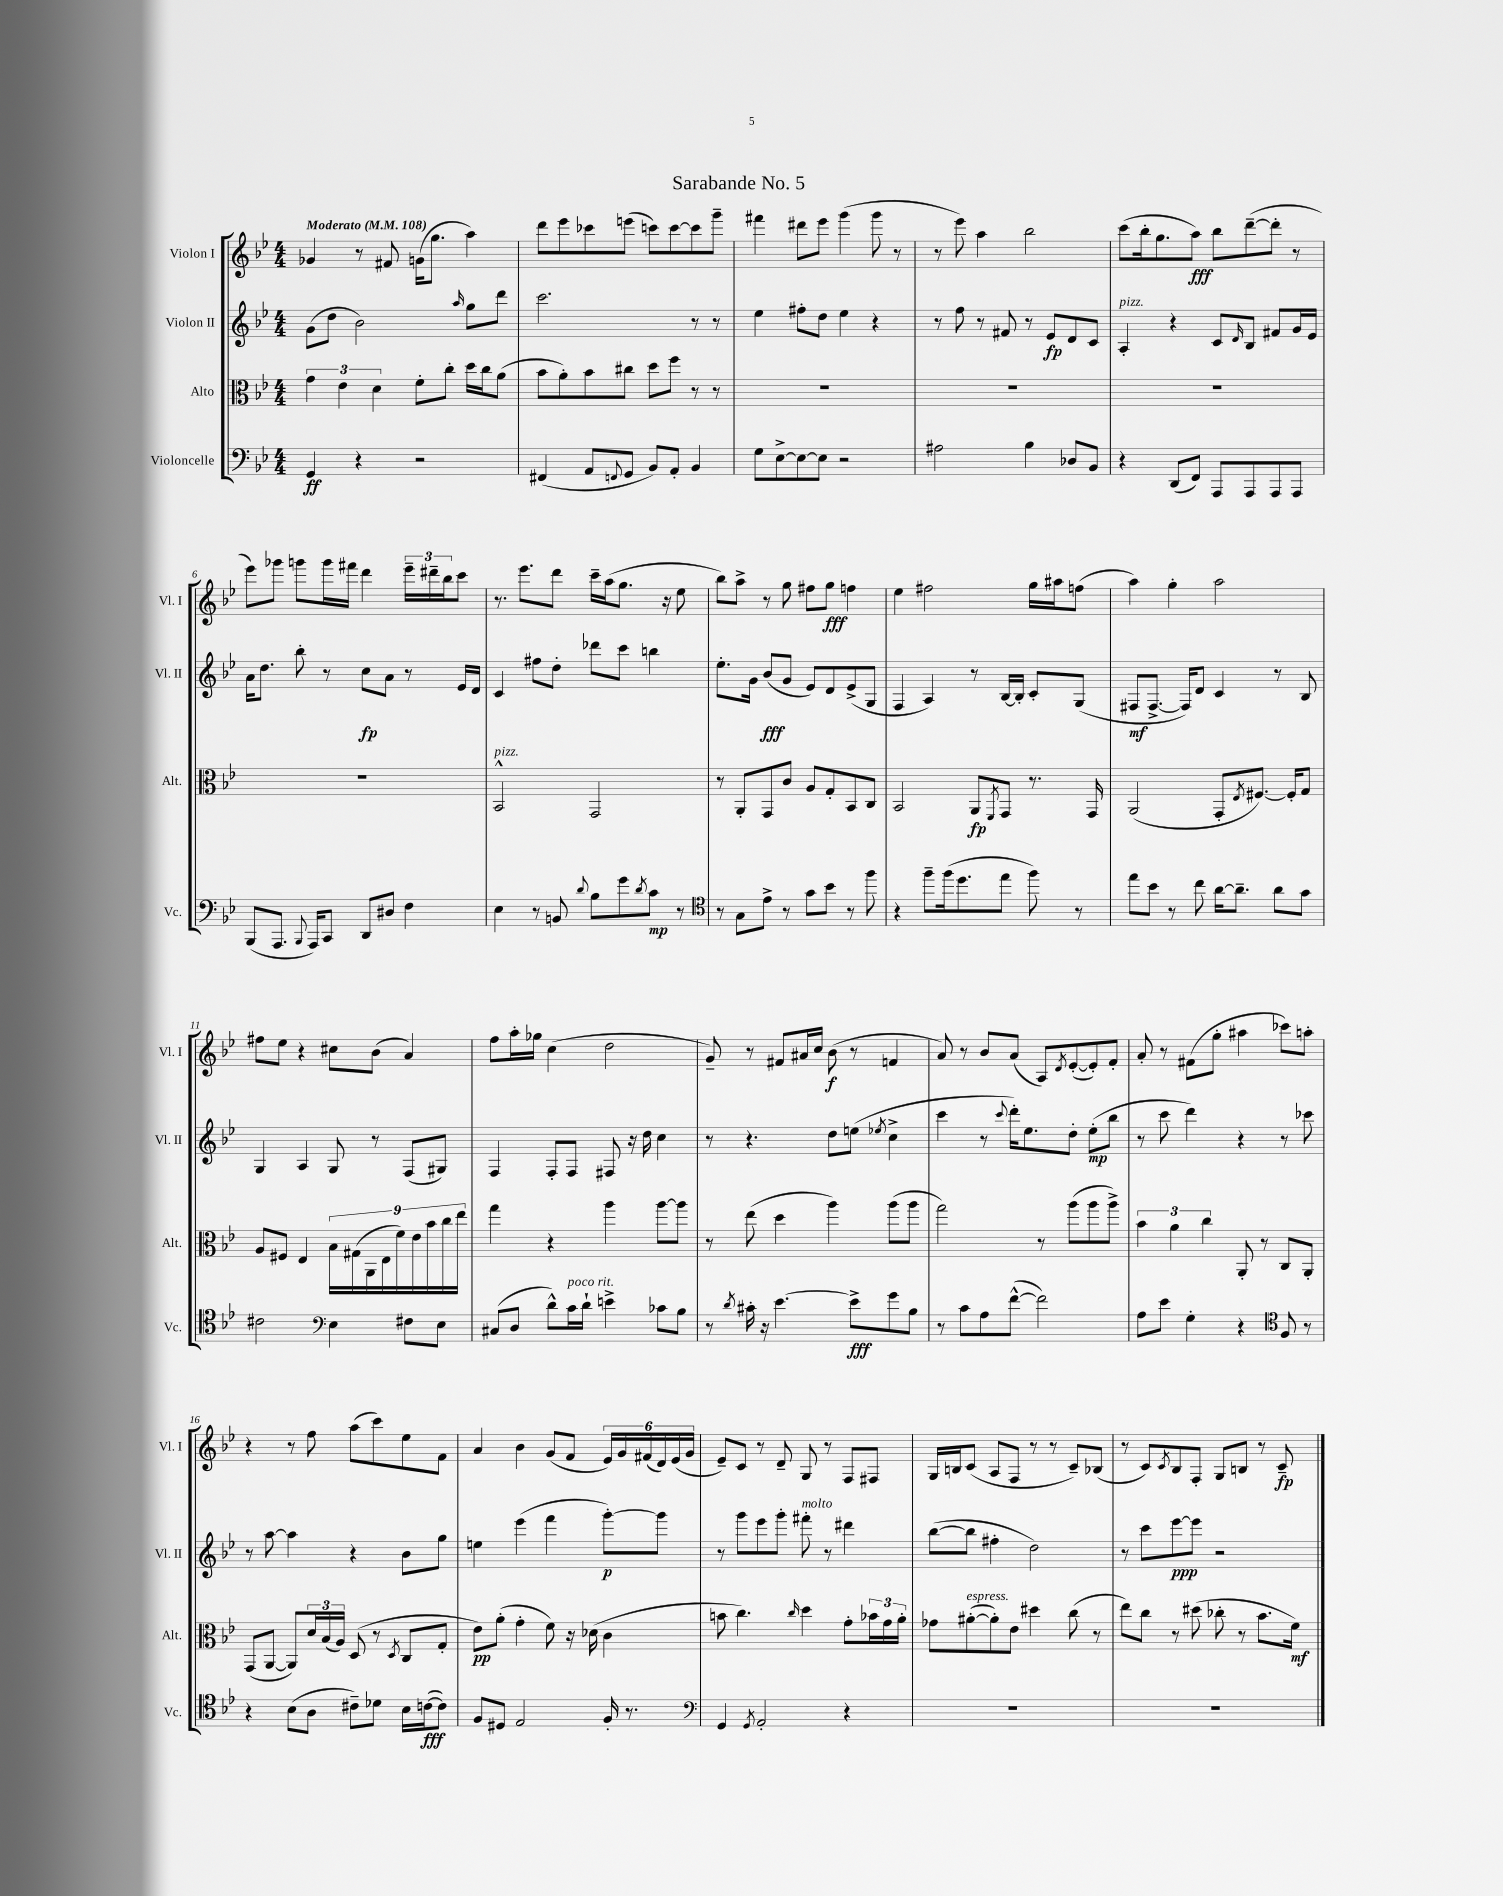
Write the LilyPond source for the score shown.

\header { title = "Sarabande No. 5" }
<<
\new StaffGroup <<
\new Staff = "s0" \with { instrumentName = "Violon I" shortInstrumentName = "Vl. I" } {
    \clef treble \key bes \major \numericTimeSignature \time 4/4 \tempo "Moderato" 4 = 108
    ges'4 r8 fis'8 g'16( g''8. a''4) |
    d'''8 ees'''8 ces'''8 e'''8( c'''8) c'''8~ c'''8 g'''8-- |
    fis'''4 dis'''8 ees'''8 g'''4( g'''8 r8 |
    r8 ees'''8) a''4 bes''2 |
    c'''8( bes''16-. g''8. a''8\fff) bes''8 d'''8~--( d'''8-. r8 |
    ees'''8) ges'''8 g'''8 g'''16 fis'''16 d'''4 \tuplet 3/2 { ees'''16-- dis'''16-- bes''16 } c'''8 |
    r8. ees'''8. d'''8 c'''16-- a''16( g''8. r16 ees''8 |
    bes''8) a''8-> r8 g''8 fis''8 g''8\fff f''4 |
    ees''4 fis''2 g''16 ais''16 f''8( |
    a''4) g''4-. a''2 |
    fis''8 ees''8 r4 cis''8 bes'8( a'4) |
    f''8 a''16-. ges''16 c''4( d''2 |
    g'8--) r8 fis'8 ais'16 c''16 bes'8\f( r8 f'4 |
    a'8) r8 bes'8 a'8( a8) \acciaccatura { d'8 } ees'8~-.( ees'8-.) f'8-. |
    a'8-. r8 fis'8( g''8-. ais''4 ces'''8) a''8-. |
    r4 r8 f''8 a''8( c'''8) ees''8 f'8 |
    a'4 bes'4 g'8( f'8 \tuplet 6/4 { ees'16) g'16 fis'16( d'16) ees'16( g'16 } |
    ees'8--) c'8 r8 d'8-- g8 r8 f8 fis8 |
    g16 b16 c'8( a8 f8 r8 r8 c'8--) bes8( |
    r8 c'8) \acciaccatura { c'8 } bes8 f8-. g8 b8 r8 c'8--\fp \bar "|." |
}
\new Staff = "s1" \with { instrumentName = "Violon II" shortInstrumentName = "Vl. II" } {
    \clef treble \key bes \major \numericTimeSignature \time 4/4
    g'8( d''8 bes'2) \grace { a''16 } g''8 d'''8 |
    c'''2. r8 r8 |
    ees''4 fis''8-. d''8 ees''4 r4 |
    r8 f''8 r8 fis'8 r8 ees'8\fp d'8 c'8 |
    a4-.^\markup { \italic "pizz." } r4 c'8 \grace { d'16 } bes8 fis'8 g'16 ees'16 |
    a'16 d''8. bes''8-. r8 c''8\fp a'8 r8 ees'16 d'16 |
    c'4 fis''8 d''8-. des'''8 c'''8 b''4 |
    ees''8.-. g'16 bes'8\fff( g'8 ees'8) d'8 ees'8->( g8 |
    f4 a4) r8 bes16~ bes16-. c'8-. g8( |
    fis8\mf fis8.~-> fis16) d'8 c'4 r8 bes8 |
    g4 a4 g8 r8 f8( gis8) |
    f4 f8-. f8 fis8 r16 d''16 c''4 |
    r8 r4. d''8 e''8( \acciaccatura { ees''8 } c''4-> |
    c'''4 r8 \appoggiatura { c'''8 } d'''16-.) ees''8. d''8-. ees''8-.\mp( bes''8 |
    r8 c'''8 d'''4) r4 r8 ces'''8 |
    r8 a''8~ a''4 r4 bes'8 g''8 |
    e''4 ees'''4( f'''4 g'''8~-.\p) g'''8 |
    r8 g'''8 ees'''8 g'''8-. fis'''8-.^\markup { \italic "molto" } r8 dis'''4 |
    bes''8~( bes''8 fis''4-. d''2) |
    r8 c'''8 ees'''8~\ppp ees'''8 r2 \bar "|." |
}
\new Staff = "s2" \with { instrumentName = "Alto" shortInstrumentName = "Alt." } {
    \clef alto \key bes \major \numericTimeSignature \time 4/4
    \tuplet 3/2 { g'4 ees'4 d'4 } f'8-. c''8-. d''16 c''16 a'8( |
    bes'8 a'8-.) bes'8 cis''8 d''8 f''8 r8 r8 |
    R1 |
    R1 |
    R1 |
    R1 |
    bes,2-^^\markup { \italic "pizz." } g,2 |
    r8 a,8-. g,8 c'8 a8 g8-. bes,8 c8 |
    bes,2 a,8\fp \acciaccatura { f,8 } g,8 r8. g,16 |
    a,2( g,8-. \acciaccatura { ees8 } fis8.~) fis16-. g8 |
    a8 fis8 ees4 \tuplet 9/8 { bes16 gis16( a,16 ees16 f'16) ees'16 bes'16 c''16 ees''16 } |
    g''4 r4 a''4 a''8~ a''8 |
    r8 ees''8( d''4 a''4) a''8( a''8 |
    g''2) r8 a''8( a''8 a''8->) |
    \tuplet 3/2 { bes'4 a'4 c''4 } a,8-. r8 c8 a,8-. |
    g,8( a,8~ a,8) \tuplet 3/2 { d'16 bes16( a16) } d8( r8 \acciaccatura { d8 } c8 g8-. |
    ees'8\pp) a'8-.( g'4-. f'8) r16 des'16( c'4 |
    b'8 c''4.) \grace { c''16 } d''4 g'8-. \tuplet 3/2 { bes'16 g'16 a'16-. } |
    ges'8 ais'8~-.^\markup { \italic "espress." }( ais'8-.) ees'8 dis''4 c''8( r8 |
    ees''8) c''8 r8 dis''8( ces''8-. r8 bes'8. f'16\mf) \bar "|." |
}
\new Staff = "s3" \with { instrumentName = "Violoncelle" shortInstrumentName = "Vc." } {
    \clef bass \key bes \major \numericTimeSignature \time 4/4
    g,4\ff r4 r2 |
    fis,4( a,8 \appoggiatura { f,8 } g,8 bes,8) a,8-. bes,4 |
    g8 ees8~-> ees8~ ees8 r2 |
    ais2 bes4 des8 bes,8 |
    r4 d,8( f,8) a,,8 a,,8 a,,8 a,,8 |
    bes,,8( a,,8. \appoggiatura { bes,,8 } a,,16) c,8 d,8 dis8 f4 |
    ees4 r8 b,8 \appoggiatura { d'8 } bes8 g'8 \acciaccatura { d'8 } c'8\mp r8 |
    \clef tenor r8 g8 ees'8-> r8 g'8 bes'8 r8 f''8 |
    r4 f''8-- f''16( d''8. ees''8 f''8) r8 |
    ees''8 bes'8 r8 c''8 a'16~ a'8.-- a'8 g'8 |
    cis'2 \clef bass ees4 fis8 ees8 |
    cis8( d8 d'8-^) c'16^\markup { \italic "poco rit." } d'16-! e'4-> ces'8 bes8 |
    r8 \acciaccatura { d'8 } cis'16-. r16 ees'4.~ ees'8->\fff g'8 bes8 |
    r8 c'8 a8 f'8~-^( f'2) |
    a8 ees'8 g4-. r4 \clef tenor f8 r8 |
    r4 bes8( a8 cis'8--) des'8 bes16 c'16~\fff( c'8) |
    f8 dis8 ees2 f16-. r8. |
    \clef bass g,4 \acciaccatura { g,8 } a,2-. r4 |
    R1 |
    R1 \bar "|." |
}
>>
>>
